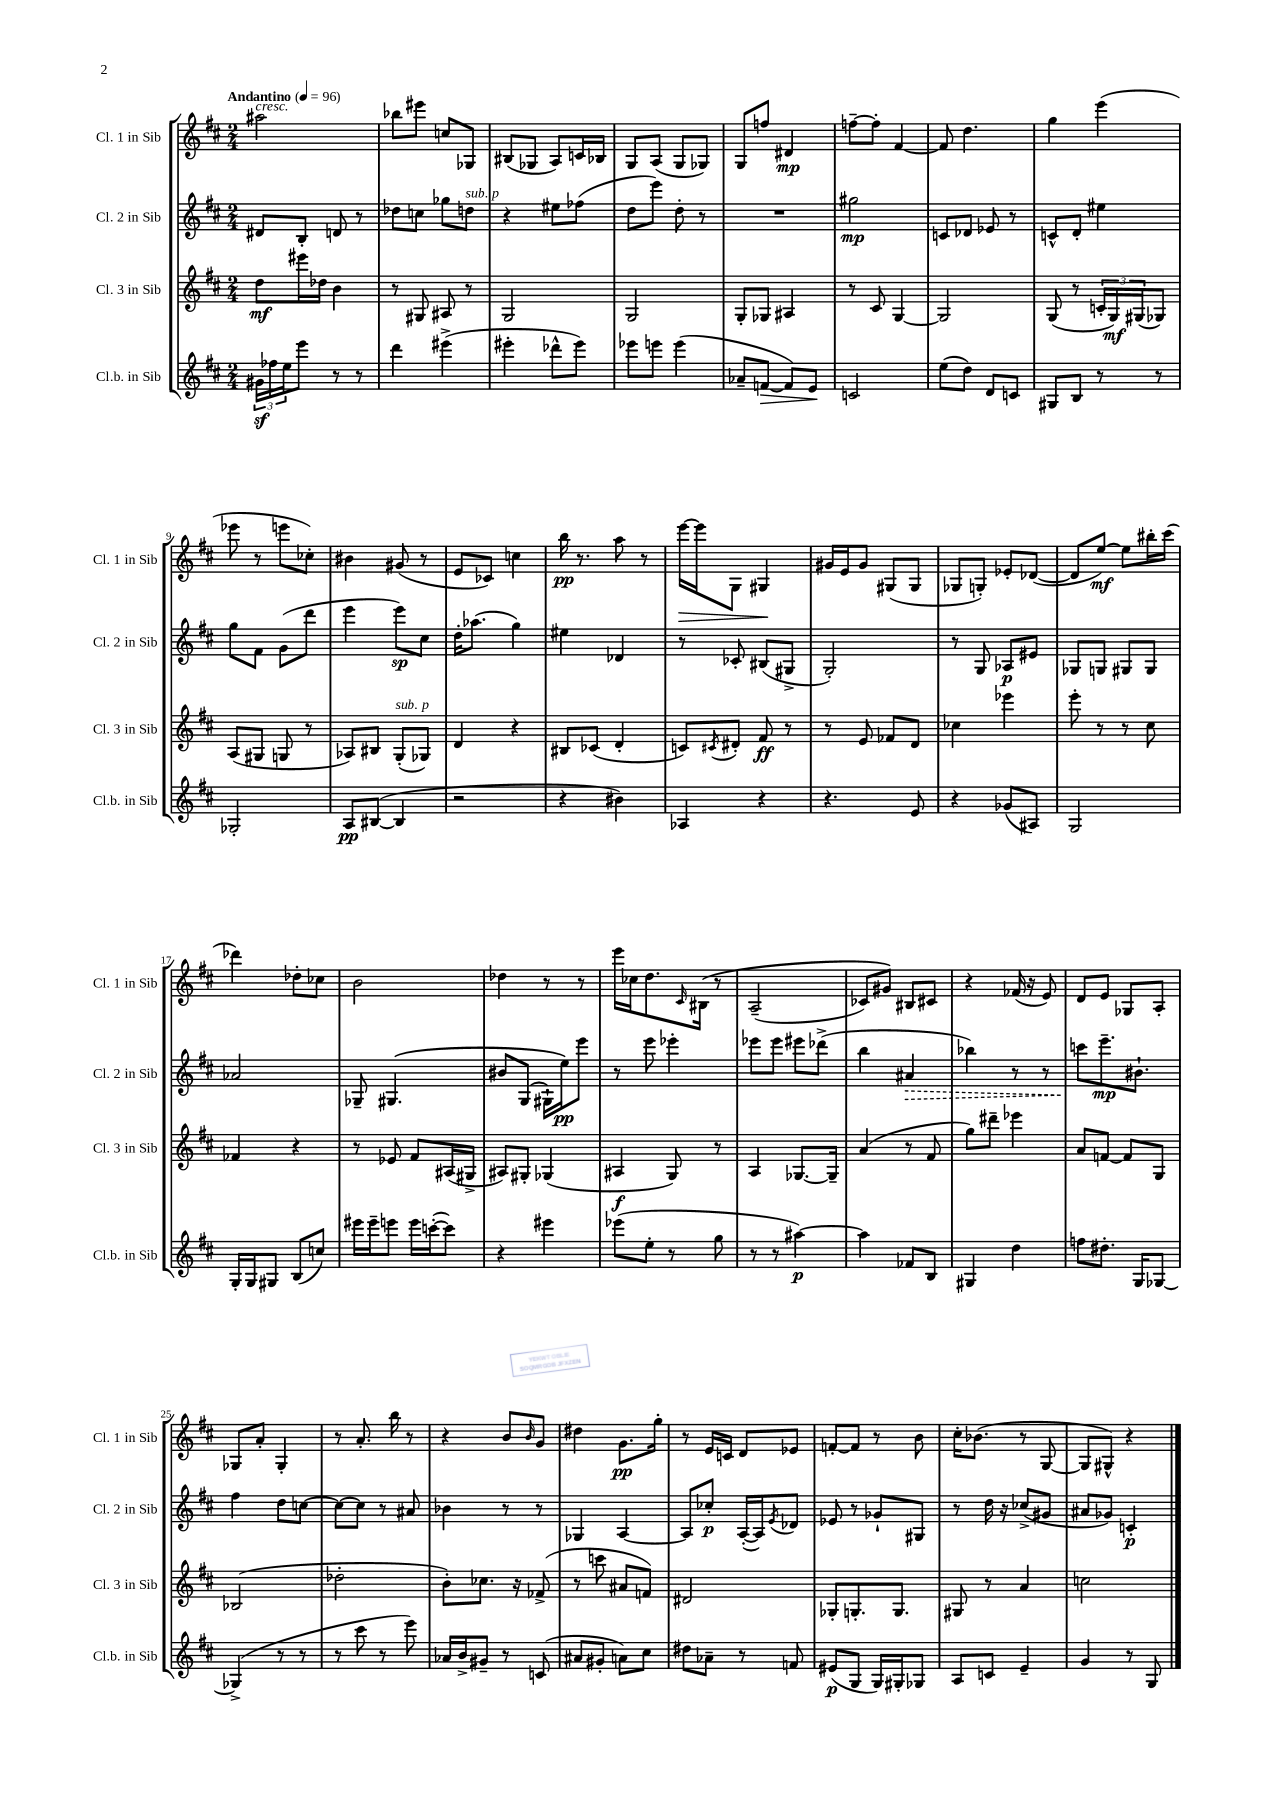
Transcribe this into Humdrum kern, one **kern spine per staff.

**kern	**dynam	**kern	**dynam	**kern	**dynam	**kern	**dynam
*part4	*part4	*part3	*part3	*part2	*part2	*part1	*part1
*staff4	*staff4	*staff3	*staff3	*staff2	*staff2	*staff1	*staff1
*I"Cl.b. in Sib	*	*I"Cl. 3 in Sib	*	*I"Cl. 2 in Sib	*	*I"Cl. 1 in Sib	*
*I'Cl.b. in Sib	*	*I'Cl. 3 in Sib	*	*I'Cl. 2 in Sib	*	*I'Cl. 1 in Sib	*
*clefG2	*	*clefG2	*	*clefG2	*	*clefG2	*
*k[f#c#]	*	*k[f#c#]	*	*k[f#c#]	*	*k[f#c#]	*
*M2/4	*	*M2/4	*	*M2/4	*	*M2/4	*
*MM96	*	*MM96	*	*MM96	*	*MM96	*
=1	=1	=1	=1	=1	=1	=1	=1
!	!	!	!	!	!	!LO:TX:a:B:t=Andantino	!
!	!	!	!	!	!	!LO:TX:a:i:t=cresc.	!
24g#Xz\LL	.	8dd\L	mf	8d#X/L	.	2aa#X\	.
24ff-X\	.	.	.	.	.	.	.
24ee\J	.	.	.	.	.	.	.
8eee\J	.	16eee#X\L	.	8B'/J	.	.	.
.	.	16dd-X\JJ	.	.	.	.	.
8r	.	4b\	.	8dn/	.	.	.
8r	.	.	.	8r	.	.	.
=2	=2	=2	=2	=2	=2	=2	=2
4ddd\	.	8r	.	8dd-X\L	.	8bb-X\L	.
.	.	8G#X/	.	8ccn\J	.	8eee#X\J	.
(4eee#X^\	.	8A#X/	.	8gg-X\L	.	8ccn/L	.
!	!	!	!	!LO:TX:a:i:t=sub. p	!	!	!
.	.	8r	.	8ddn\J	.	8G-X/J	.
=3	=3	=3	=3	=3	=3	=3	=3
4eee#X'\	.	2G/	.	4r	.	(8B#X/L	.
.	.	.	.	.	.	8G-X/J	.
8ddd-X^^\L	.	.	.	8ee#X\L	.	8A/L)	.
8eee#\J)	.	.	.	(8ff-X\J	.	16cn/L	.
.	.	.	.	.	.	16B-X/JJ	.
=4	=4	=4	=4	=4	=4	=4	=4
8eee-X\L	.	2G/	.	8dd\L	.	8G/L	.
8eeen\J	.	.	.	8eee\J)	.	(8A/J	.
(4eee\	.	.	.	8dd'\	.	8G/L	.
.	.	.	.	8r	.	8G-X/J)	.
=5	=5	=5	=5	=5	=5	=5	=5
8a-X~/L	.	8G'/L	.	2r	.	8G/L	.
!	!LO:HP:b	!	!	!	!	!	!
[8fn/J	>	8G-X/J	.	.	.	8ffn/J	.
8f/L])	.	4A#X/	.	.	.	4d#X/	mp
8e/J	.	.	.	.	.	.	.
.	]	.	.	.	.	.	.
=6	=6	=6	=6	=6	=6	=6	=6
2cn/	.	8r	.	2gg#X\	mp	[8ffn~\L	.
.	.	8c#/	.	.	.	8ff'\J]	.
.	.	[4G/	.	.	.	[4f#/	.
=7	=7	=7	=7	=7	=7	=7	=7
(8ee\L	.	2G/]	.	8cn/L	.	8f#/]	.
8dd\J)	.	.	.	8d-X/J	.	4.dd\	.
8d/L	.	.	.	8e-X/	.	.	.
8cn/J	.	.	.	8r	.	.	.
=8	=8	=8	=8	=8	=8	=8	=8
8G#X/L	.	(8G/	.	8cn^^/L	.	4gg\	.
8B/J	.	8r	.	8d'/J	.	.	.
8r	.	24cn'/LL	.	4ee#X\	.	(4eee\	.
.	.	24G/)	mf	.	.	.	.
.	.	(24G#X/J	.	.	.	.	.
8r	.	8G-X/J)	.	.	.	.	.
!!LO:LB:g=z
=9	=9	=9	=9	=9	=9	=9	=9
2G-X'/	.	(8A/L	.	8gg\L	.	8eee-X\	.
.	.	8G#X/J	.	8f#\J	.	8r	.
.	.	8Gn/	.	(8g\L	.	8eeen\L	.
.	.	8r	.	8ddd\J	.	8cc-X'\J)	.
=10	=10	=10	=10	=10	=10	=10	=10
8A/L	pp	8A-X/L)	.	4eee\	.	4b#X\	.
([8B#X/J	.	8B#X/J	.	.	.	.	.
!	!	!LO:TX:a:i:t=sub. p	!	!	!	!	!
4B#/]	.	(8G'/L	.	8eee\L)	sp	(8g#X/	.
.	.	8G-X/J)	.	8cc#\J	.	8r	.
=11	=11	=11	=11	=11	=11	=11	=11
2r	.	4d/	.	16dd'\KL	.	8e/L	.
.	.	.	.	(8.aa-X\J	.	.	.
.	.	.	.	.	.	8c-X/J)	.
.	.	4r	.	4gg\)	.	4ccn\	.
=12	=12	=12	=12	=12	=12	=12	=12
4r	.	8B#X/L	.	4ee#X\	.	16bb\	pp
.	.	.	.	.	.	8.r	.
.	.	(8c-X/J	.	.	.	.	.
4b#X\)	.	4d'/	.	4d-X/	.	8aa\	.
.	.	.	.	.	.	8r	.
=13	=13	=13	=13	=13	=13	=13	=13
!	!	!	!	!	!	!	!LO:HP:b
4A-X/	.	8cn/L)	.	8r	.	[16eee\LL	>
.	.	.	.	.	.	16eee\J]	.
.	.	8qc#X/	.	.	.	.	.
.	.	8d#X'/J	.	8c-X'/	.	8G\J	.
4r	.	8f#/	ff	(8B#X/L	.	4G#X/	.
.	.	8r	.	8G#X^/J	.	.	.
.	.	.	.	.	.	.	]
=14	=14	=14	=14	=14	=14	=14	=14
4.r	.	8r	.	2G'/)	.	16g#X/LL	.
.	.	.	.	.	.	16e/J	.
.	.	8e/	.	.	.	8g#/J	.
.	.	8f-X/L	.	.	.	(8G#X/L	.
8e/	.	8d/J	.	.	.	8G#/J	.
=15	=15	=15	=15	=15	=15	=15	=15
4r	.	4cc-X\	.	8r	.	8G-X/L	.
.	.	.	.	8G/	.	8Gn'/J)	.
(8g-X/L	.	4eee-X\	.	8A-X/L	p	8e-X'/L	.
8A#X/J)	.	.	.	8e#X/J	.	([8d-X/J	.
=16	=16	=16	=16	=16	=16	=16	=16
2G/	.	8eee'\	.	8G-X/L	.	8d-/L]	.
.	.	8r	.	8Gn/J	.	[8ee/J)	mf
.	.	8r	.	8G#X/L	.	8ee\L]	.
.	.	8cc#\	.	8G#/J	.	16bb#X'\L	.
.	.	.	.	.	.	(16ccc#\JJ	.
!!LO:LB:g=z
=17	=17	=17	=17	=17	=17	=17	=17
16G'/LL	.	4f-X/	.	2a-X/	.	4ddd-X\)	.
16G/J	.	.	.	.	.	.	.
8G#X/J	.	.	.	.	.	.	.
(8B/L	.	4r	.	.	.	8dd-X'\L	.
8ccn/J)	.	.	.	.	.	8cc-X\J	.
=18	=18	=18	=18	=18	=18	=18	=18
16eee#X\LL	.	8r	.	8G-X~/	.	2b\	.
16eee#~\J	.	.	.	.	.	.	.
8eeen\J	.	8e-X/	.	(4.G#X/	.	.	.
16eee\LL	.	8f#/L	.	.	.	.	.
([16cccn'\J	.	.	.	.	.	.	.
8ccc\J])	.	(16A#X/L	.	.	.	.	.
.	.	16G#X^/JJ	.	.	.	.	.
=19	=19	=19	=19	=19	=19	=19	=19
4r	.	8A#X/L)	.	8b#X/L	.	4dd-X\	.
.	.	8G#X'/J	.	(8G/J	.	.	.
4eee#X\	.	(4G-X/	.	16G#X`\LL)	.	8r	.
.	.	.	.	16ee\J)	pp	.	.
.	.	.	.	8eee\J	.	8r	.
=20	=20	=20	=20	=20	=20	=20	=20
(8eee-X\L	.	4A#X/	f	8r	.	16eee\LL	.
.	.	.	.	.	.	16cc-X\J	.
8ee'\J	.	.	.	8eee\	.	8.dd\	.
8r	.	8G/)	.	4eee-X'\	.	.	.
.	.	.	.	.	.	16qqc#/	.
.	.	.	.	.	.	(16B#X\Jk	.
8gg\	.	8r	.	.	.	8r	.
=21	=21	=21	=21	=21	=21	=21	=21
8r	.	4A/	.	8eee-X\L	.	(2A~/	.
8r	.	.	.	8eee-\J	.	.	.
[4aa#X\)	p	[8.G-X/L	.	8eee#X\L	.	.	.
.	.	.	.	(8ddd-X^\J	.	.	.
.	.	16G-~/Jk]	.	.	.	.	.
=22	=22	=22	=22	=22	=22	=22	=22
4aa#\]	.	(4a/	.	4bb\	.	8c-X/L)	.
.	.	.	.	.	.	8g#X/J)	.
!	!	!	!	!	!LO:HP:b	!	!
8f-X/L	.	8r	.	4a#X/	>	8B#X/L	.
8B/J	.	8f#/	.	.	.	8c#X/J	.
=23	=23	=23	=23	=23	=23	=23	=23
4G#X/	.	8gg\L)	.	4bb-X\)	.	4r	.
.	.	8ddd#X~\J	.	.	.	.	.
4dd\	.	4eee-X\	.	8r	.	(16f-X/	.
.	.	.	.	.	.	16r	.
.	.	.	.	8r	.	8e/)	.
=24	=24	=24	=24	=24	=24	=24	=24
8ffn\L	.	8a/L	.	8cccn\L	.	8d/L	.
8.dd#X'\J	.	[8fn/J	.	8.eee~\	] mp	8e/J	.
.	.	8f/L]	.	.	.	8G-X/L	.
16G/KL	.	.	.	8.b#X`\J	.	.	.
[8G-X/J	.	8G/J	.	.	.	8A'/J	.
!!LO:LB:g=z
=25	=25	=25	=25	=25	=25	=25	=25
(4G-X^/]	.	(2B-X/	.	4ff#\	.	8G-X/L	.
.	.	.	.	.	.	8a'/J	.
8r	.	.	.	8dd\L	.	4G-'/	.
8r	.	.	.	[8ccn\J	.	.	.
=26	=26	=26	=26	=26	=26	=26	=26
8r	.	2dd-X'\	.	8cc\L_	.	8r	.
8ccc#\	.	.	.	8cc\J]	.	8.a'/	.
8r	.	.	.	8r	.	.	.
.	.	.	.	.	.	16bb\	.
8eee\)	.	.	.	8a#X/	.	8r	.
=27	=27	=27	=27	=27	=27	=27	=27
16a-X/LL	.	8b'\L)	.	4b-X\	.	4r	.
16b^/J	.	.	.	.	.	.	.
8g#X~/J	.	8.cc-X\J	.	.	.	.	.
8r	.	.	.	8r	.	8b/L	.
.	.	16r	.	.	.	.	.
.	.	.	.	.	.	16qqb/	.
(8cn/	.	(8f-X^/	.	8r	.	8g/J	.
=28	=28	=28	=28	=28	=28	=28	=28
8a#X/L	.	8r	.	4G-X/	.	4dd#X\	.
8g#X'/J	.	8cccn\	.	.	.	.	.
8an\L)	.	8a#X/L	.	[4A/	.	8.g\L	pp
8cc#\J	.	8fn/J)	.	.	.	.	.
.	.	.	.	.	.	16gg'\Jk	.
=29	=29	=29	=29	=29	=29	=29	=29
8dd#X\L	.	2d#X/	.	8A/L]	.	8r	.
8a-X~\J	.	.	.	8cc-X'/J	p	16e/LL	.
.	.	.	.	.	.	16cn/JJ	.
8r	.	.	.	([16A'/LL	.	8d/L	.
.	.	.	.	16A/J])	.	.	.
.	.	.	.	8qe/	.	.	.
8fn/	.	.	.	8d-X/J	.	8e-X/J	.
=30	=30	=30	=30	=30	=30	=30	=30
(8e#X/L	p	8G-X'/L	.	8e-X/	.	[8fn'/L	.
8G/J	.	8.Gn'/	.	8r	.	8f/J]	.
16G/LL)	.	.	.	8g-X`/L	.	8r	.
16G#X'/J	.	8.G/J	.	.	.	.	.
8G-X/J	.	.	.	8G#X/J	.	8b\	.
=31	=31	=31	=31	=31	=31	=31	=31
8A/L	.	8G#X/	.	8r	.	16cc#'\KL	.
.	.	.	.	.	.	(8.b-X\J	.
8cn/J	.	8r	.	16dd\	.	.	.
.	.	.	.	16r	.	.	.
4e~/	.	4a/	.	(8cc-X^/L	.	8r	.
.	.	.	.	8g#X/J	.	[8G/	.
=32	=32	=32	=32	=32	=32	=32	=32
4g/	.	2ccn\	.	8a#X/L	.	8G/L]	.
.	.	.	.	8g-X/J)	.	8G#X^^/J)	.
8r	.	.	.	4cn'/	p	4r	.
8G/	.	.	.	.	.	.	.
==	==	==	==	==	==	==	==
*-	*-	*-	*-	*-	*-	*-	*-
